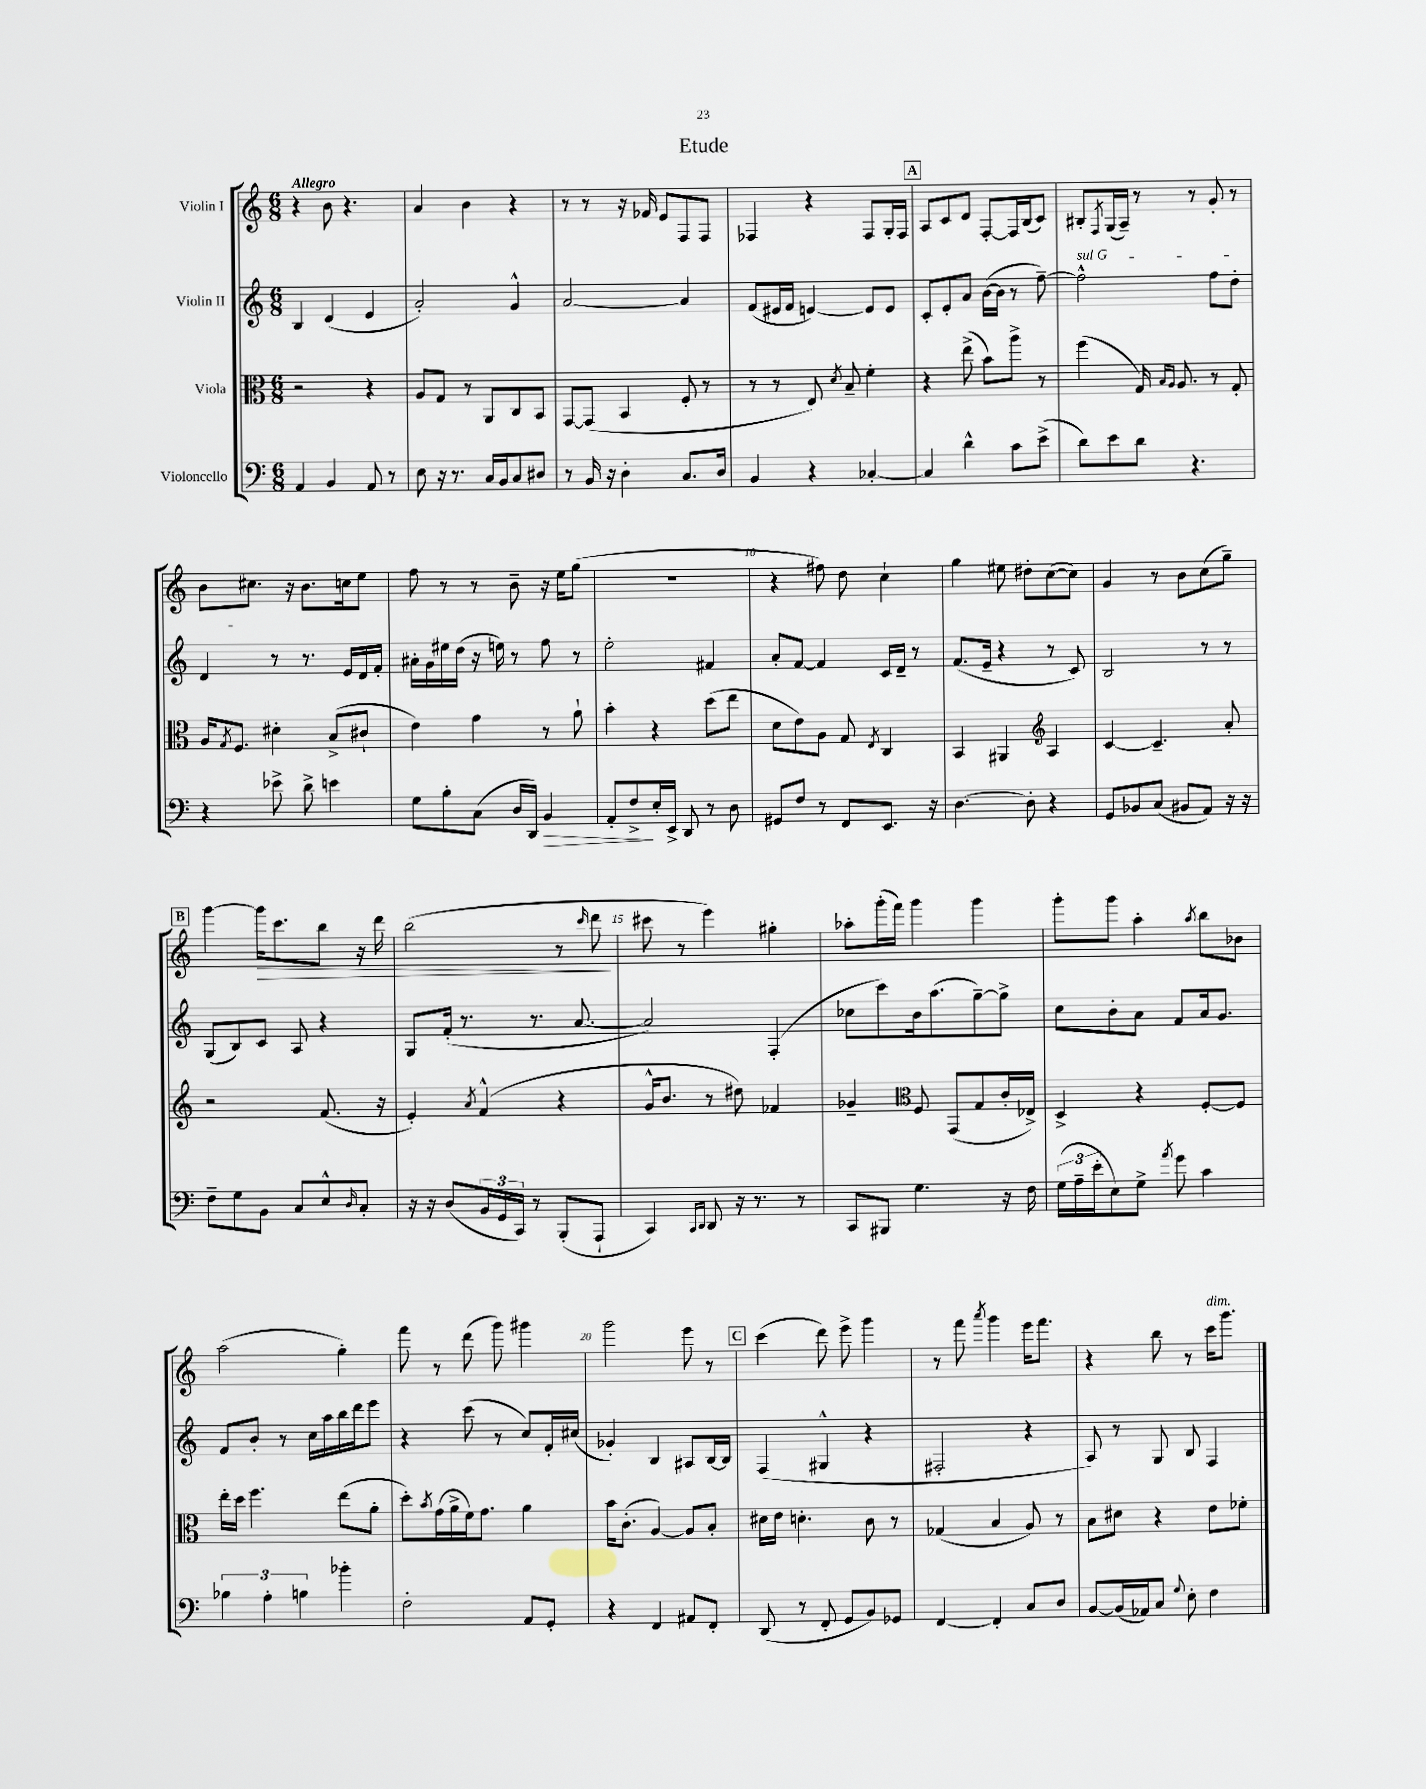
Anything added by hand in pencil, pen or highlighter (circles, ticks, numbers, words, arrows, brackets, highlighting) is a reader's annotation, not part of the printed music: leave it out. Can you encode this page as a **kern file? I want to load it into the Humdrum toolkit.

**kern	**dynam	**kern	**kern	**kern	**dynam
*part4	*part4	*part3	*part2	*part1	*part1
*staff4	*staff4	*staff3	*staff2	*staff1	*staff1
*I"Violoncello	*	*I"Viola	*I"Violin II	*I"Violin I	*
*clefF4	*	*clefC3	*clefG2	*clefG2	*
*k[]	*	*k[]	*k[]	*k[]	*
*M6/8	*	*M6/8	*M6/8	*M6/8	*
=1	=1	=1	=1	=1	=1
!	!	!	!	!LO:TX:a:B:t=Allegro	!
4AA/	.	2r	4B/	4r	.
4BB/	.	.	(4d/	8b\	.
.	.	.	.	4.r	.
8AA/	.	4r	4e/	.	.
8r	.	.	.	.	.
=2	=2	=2	=2	=2	=2
8E\	.	8A/L	2a'/)	4a/	.
16r	.	8G/J	.	.	.
8.r	.	.	.	.	.
.	.	8r	.	4b\	.
16C/LL	.	8AA/L	.	.	.
16BB/J	.	.	.	.	.
8C/	.	8C/	4g^^/	4r	.
8D#X/J	.	8BB/J	.	.	.
=3	=3	=3	=3	=3	=3
8r	.	[8GG/L	[2a/	8r	.
16BB/	.	(8GG/J]	.	8r	.
16r	.	.	.	.	.
4D'\	.	4BB/	.	16r	.
.	.	.	.	16f-X/	.
.	.	.	.	8e/L	.
8.C/L	.	8F'/	4a/]	8F/	.
.	.	8r	.	8F/J	.
16D/Jk	.	.	.	.	.
=4	=4	=4	=4	=4	=4
4BB/	.	8r	(8f/L	4F-X/	.
.	.	8r	16e#X/L	.	.
.	.	.	16f/JJ	.	.
4r	.	8E/)	[4en/)	4r	.
.	.	8qd/	.	.	.
.	.	8B~/	.	.	.
[4C-X'/	.	4f'\	8e/L]	8F-/L	.
.	.	.	8e/J	16G'/L	.
.	.	.	.	16F-/JJ	.
!!LO:REH:place=s1:t=A
=5	=5	=5	=5	=5	=5
4C-/]	.	4r	8c'/L	8A/L	.
.	.	.	8e'/	8c/	.
4d^^\	.	(8ee^\	8a/J	8d/J	.
.	.	8b\L)	([16b\LL	[8F'/L	.
.	.	.	16b\JJ]	.	.
8c\L	.	8aa^\J	8r	16F/L]	.
.	.	.	.	(16B/J	.
(8e^\J	.	8r	[8ff~\)	8c/J)	.
=6	=6	=6	=6	=6	=6
!	!	!	!LO:TX:a:i:t=sul G	!	!
8d\L)	.	(4ff\	2ff^^\]	8B#X'/L	.
.	.	.	.	8qF/	.
8e\	.	.	.	(16G/L	.
.	.	.	.	16A~/JJ)	.
8d\J	.	16G/)	.	8r	.
.	.	16qqB/LL	.	.	.
.	.	16qqA/JJ	.	.	.
.	.	8.A/	.	.	.
4.r	.	.	.	8r	.
.	.	8r	8ff\L	8g'/	.
.	.	8G'/	8dd'\J	8r	.
!!LO:LB:g=z
=7	=7	=7	=7	=7	=7
4r	.	16A/KL	4d/	8b\L	.
.	.	8qG/	.	.	.
.	.	8.F/J	.	.	.
.	.	.	.	8.cc#X\J	.
8e-X^\	.	4d#X'\	8r	.	.
.	.	.	.	16r	.
8d^\	.	.	8.r	8.b\L	.
4en\	.	(8B^/L	.	.	.
.	.	.	16e/LL	16ccn\k	.
.	.	8c#X`/J	16d/	8ee\J	.
.	.	.	16f'/JJ	.	.
=8	=8	=8	=8	=8	=8
8G\L	.	4e\)	16a#X'\LL	8ff\	.
.	.	.	16g\	.	.
8B'\	.	.	16ee#X\	8r	.
.	.	.	(16dd\JJ	.	.
(8C\J	.	4g\	16r	8r	.
.	.	.	16een\)	.	.
16D/LL	.	.	8r	8b~\	.
16DD/JJ)	.	.	.	.	.
!	!LO:HP:b	!	!	!	!
4BB/	>	8r	8ff\	16r	.
.	.	.	.	16ee\KL	.
.	.	8a`\	8r	(8gg\J	.
=9	=9	=9	=9	=9	=9
8AA'/L	.	4b'\	2ee'\	2.r	.
8F^/	.	.	.	.	.
16E'/L	]	4r	.	.	.
16EE^/JJ	.	.	.	.	.
8DD/	.	.	.	.	.
8r	.	(8dd\L	4f#X/	.	.
8D\	.	8ee\J	.	.	.
=10	=10	=10	=10	=10	=10
8GG#X/L	.	8d\L	8a'/L	4r	.
8F/J	.	8e\)	[8f/J	.	.
8r	.	8A\J	4f/]	8ff#X\)	.
8FF/L	.	8G/	.	8dd\	.
.	.	8qE/	.	.	.
8.EE/J	.	4C/	16c/LL	4cc`\	.
.	.	.	16d~/JJ	.	.
.	.	.	8r	.	.
16r	.	.	.	.	.
=11	=11	=11	=11	=11	=11
[4.D\	.	4BB/	(8.f/L	4gg\	.
.	.	.	16e~/Jk	.	.
.	.	4AA#X/	4r	8ee#X\	.
8D'\]	.	.	.	8dd#X'\L	.
*	*	*clefG2	*	*	*
4r	.	4A/	8r	([8cc\	.
.	.	.	8c/)	8cc\J])	.
=12	=12	=12	=12	=12	=12
8GG/L	.	[4c/	2B/	4g/	.
8BB-X/	.	.	.	.	.
(8C/J	.	4.c~/]	.	8r	.
8BB#X/L	.	.	.	8b\L	.
8AA/J)	.	.	8r	(8cc\	.
16r	.	8a'/	8r	8gg~\J)	.
16r	.	.	.	.	.
!!LO:LB:g=z
!!LO:REH:place=s1:t=B
=13	=13	=13	=13	=13	=13
8F~\L	.	2r	(8G/L	[4ggg\	.
8G\	.	.	8B/)	.	.
!	!	!	!	!	!LO:HP:b
8BB\J	.	.	8c/J	16ggg\KL]	>
.	.	.	.	8.ccc\	.
8C/L	.	.	8A/	.	.
8E^^/	.	(8.f/	4r	8bb\J	.
16qqD/	.	.	.	.	.
8C'/J	.	.	.	16r	.
.	.	16r	.	16ddd\	.
=14	=14	=14	=14	=14	=14
16r	.	4e'/)	8G/L	(2bb\	.
16r	.	.	.	.	.
(8D/L	.	.	(16f'/Jk	.	.
.	.	.	8.r	.	.
.	.	8qa/	.	.	.
24BB/L	.	(4f^^/	.	.	.
24GG/	.	.	.	.	.
24CC/JJ)	.	.	.	.	.
8r	.	.	8.r	.	.
(8BBB'/L	.	4r	.	8r	.
.	.	.	[8.a/	.	.
.	.	.	.	16qqccc/	.
8AAA`/J	.	.	.	8ddd\	.
.	.	.	.	.	]
=15	=15	=15	=15	=15	=15
4CC/)	.	16g^^/KL	2a/])	8ccc#X\	.
.	.	8.b/J	.	.	.
.	.	.	.	8r	.
16qqCC/LL	.	.	.	.	.
16qqDD/JJ	.	.	.	.	.
8DD/	.	8r	.	4eee\)	.
16r	.	8dd#X\)	.	.	.
8.r	.	.	.	.	.
.	.	4f-X/	(4F'/	4gg#X'\	.
8r	.	.	.	.	.
=16	=16	=16	=16	=16	=16
8CC/L	.	4g-X~/	8cc-X\L	8aa-X'\L	.
8BBB#X/J	.	.	8ccc\)	(16ggg'\L	.
.	.	.	.	16fff\JJ)	.
*	*	*clefC3	*	*	*
4.G\	.	8F/	16b\k	4ggg\	.
.	.	.	(8.aa\	.	.
.	.	(8GG/L	.	.	.
.	.	8G/	[8gg~\)	4ggg\	.
16r	.	16c'/L	8gg^\J]	.	.
16F\	.	16E-X^/JJ)	.	.	.
=17	=17	=17	=17	=17	=17
(24G\LL	.	4D^/	8cc\L	8ggg'\L	.
24A~\	.	.	.	.	.
24e'\J	.	.	.	.	.
8E\)	.	.	8b'\	8ggg\J	.
8G^\J	.	4r	8a\J	4aa'\	.
8qa/	.	.	.	.	.
8g\	.	.	8f/L	.	.
.	.	.	.	8qaa/	.
4c\	.	[8F'/L	16a/k	8bb\L	.
.	.	.	8.g/J	.	.
.	.	8F/J]	.	8b-X\J	.
!!LO:LB:g=z
=18	=18	=18	=18	=18	=18
6B-X\	.	16ee'\LL	8f/L	(2aa\	.
.	.	16dd\JJ	.	.	.
.	.	4.ff\	8b'/J	.	.
6A'\	.	.	.	.	.
.	.	.	8r	.	.
6Bn\	.	.	.	.	.
.	.	.	16cc\LL	.	.
.	.	.	16aa\	.	.
4b-X'\	.	(8ee\L	16bb\	4gg'\)	.
.	.	.	16ddd\J	.	.
.	.	8a'\J	8eee\J	.	.
=19	=19	=19	=19	=19	=19
2F'\	.	8dd'\L)	4r	8fff\	.
.	.	8qb/	.	.	.
.	.	(16g\L	.	8r	.
.	.	16a^\	.	.	.
.	.	16f\J)	(8ccc\	(8ddd\	.
.	.	8.g\J	.	.	.
.	.	.	8r	8ggg\)	.
8AA/L	.	4a\	8cc/L)	4ggg#X\	.
8GG'/J	.	.	16f'/L	.	.
.	.	.	(16cc#X/JJ	.	.
=20	=20	=20	=20	=20	=20
4r	.	16b\KL	4g-X'/)	2ggg\	.
.	.	(8.c'\J	.	.	.
4FF/	.	[4A/)	4B/	.	.
8AA#X/L	.	8A/L]	8A#X/L	8eee\	.
8FF'/J	.	8B'/J	[16B/L	8r	.
.	.	.	16B/JJ]	.	.
!!LO:REH:place=s1:t=C
=21	=21	=21	=21	=21	=21
(8DD/	.	16d#X\LL	(4F/	(4ccc\	.
.	.	16e\JJ	.	.	.
8r	.	4.dn'\	.	.	.
8FF'/	.	.	4G#X^^/	8ddd\)	.
8GG/L	.	.	.	8eee^\	.
8BB/)	.	8c\	4r	4ggg\	.
8GG-X/J	.	8r	.	.	.
=22	=22	=22	=22	=22	=22
[4FF/	.	(4G-X/	2F#X'/	8r	.
.	.	.	.	8fff\	.
.	.	.	.	8qaaa/	.
4FF'/]	.	4B/	.	4ggg\	.
8C/L	.	8A/)	4r	16eee\KL	.
.	.	.	.	8.fff\J	.
8D/J	.	8r	.	.	.
=23	=23	=23	=23	=23	=23
[8BB/L	.	8B\L	8A/)	4r	.
(16BB/L]	.	8d#X\J	8r	.	.
16AA-X/J)	.	.	.	.	.
8C/J	.	4r	8G/	8bb\	.
8qqG/	.	.	.	.	.
8E'\	.	.	8B/	8r	.
!	!	!	!	!LO:TX:a:i:t=dim.	!
4F\	.	8e\L	4F/	16ccc\KL	.
.	.	.	.	8.ggg\J	.
.	.	8f-X'\J	.	.	.
==	==	==	==	==	==
*-	*-	*-	*-	*-	*-
